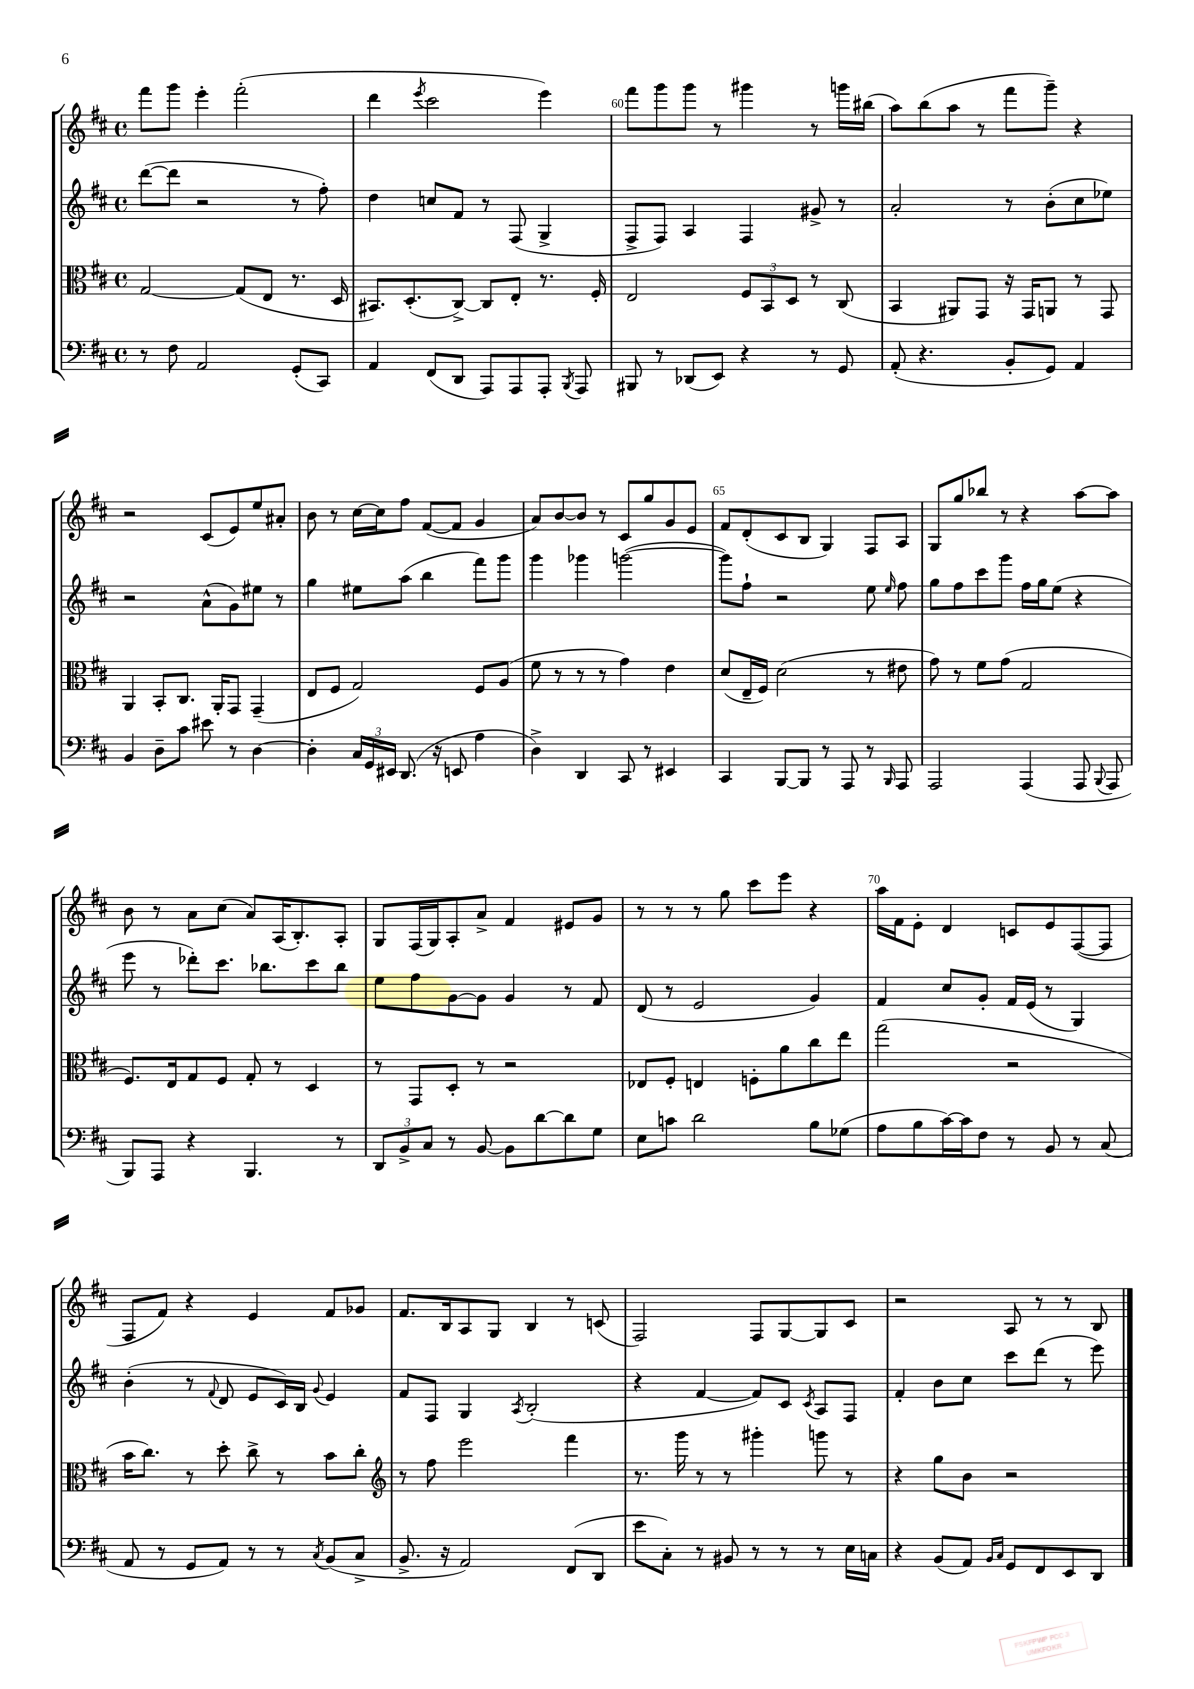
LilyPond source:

<<
\new StaffGroup <<
\new Staff = "s0" {
    \clef treble \key d \major \defaultTimeSignature \time 4/4
    \autoBeamOff fis'''8[ g'''8] e'''4-. fis'''2-.( |
    d'''4 \acciaccatura { e'''8 } cis'''2 e'''4) |
    fis'''8[ g'''8 g'''8] r8 gis'''4 r8 g'''16[ bis''16]( |
    a''8[) b''8( a''8] r8 fis'''8[ g'''8]--) r4 |
    r2 cis'8[( e'8) e''8 ais'8]-. |
    b'8 r8 cis''16[~ cis''16 fis''8] fis'8[~( fis'8] g'4 |
    a'8[) b'8~ b'8] r8 cis'8[ g''8 g'8 e'8] |
    fis'8[ d'8-.( cis'8 b8] g4) fis8[ a8] |
    g8[ g''8 bes''8] r8 r4 a''8[~ a''8] |
    b'8 r8 a'8[ cis''8]( a'8[) a16( b8.-.) a8]-. |
    g8[ fis16( g16) a8-. a'8]-> fis'4 eis'8[ g'8] |
    r8 r8 r8 g''8 cis'''8[ e'''8] r4 |
    a''16[ fis'16 e'8]-. d'4 c'8[ e'8 fis8~( fis8] |
    fis8[ fis'8]) r4 e'4 fis'8[ ges'8] |
    fis'8.[ b16 a8 g8] b4 r8 c'8( |
    fis2) fis8[ g8~ g8 cis'8] |
    r2 a8 r8 r8 b8 \bar "|." |
}
\new Staff = "s1" {
    \clef treble \key d \major \defaultTimeSignature \time 4/4
    \autoBeamOff d'''8[~( d'''8] r2 r8 fis''8-.) |
    d''4 c''8[ fis'8] r8 fis8( g4-> |
    fis8[-> fis8]) a4 fis4 gis'8-> r8 |
    a'2-. r8 b'8[-.( cis''8 ees''8]) |
    r2 a'8[-^( g'8) eis''8] r8 |
    g''4 eis''8[ a''8]( b''4 fis'''8[) g'''8] |
    g'''4 ges'''4 g'''2~( |
    g'''8[) fis''8]-! r2 e''8 \grace { e''16 } fis''8 |
    g''8[ fis''8 cis'''8 g'''8] fis''16[ g''16 e''8]( r4 |
    e'''8 r8 des'''8[-.) cis'''8.] bes''8.[ cis'''8 bes''8] |
    e''8[ fis''8 g'8~ g'8] g'4 r8 fis'8 |
    d'8( r8 e'2 g'4) |
    fis'4 cis''8[ g'8]-. fis'16[ e'16]( r8 g4) |
    b'4-.( r8 \appoggiatura { fis'8 } d'8 e'8[ cis'16) b16] \appoggiatura { g'8 } e'4 |
    fis'8[ fis8] g4 \acciaccatura { a8 } b2-.( |
    r4 fis'4~ fis'8[) cis'8] \acciaccatura { cis'8 } a8[ fis8] |
    fis'4-. b'8[ cis''8] cis'''8[ d'''8]( r8 e'''8) \bar "|." |
}
\new Staff = "s2" {
    \clef alto \key d \major \defaultTimeSignature \time 4/4
    \autoBeamOff g2~ g8[( e8] r8. d16 |
    bis,8.[) d8.-.( cis8]~->) cis8[ e8]-. r8. fis16-. |
    e2 \tuplet 3/2 { fis8[ b,8 d8] } r8 cis8( |
    b,4 ais,8[) g,8] r16 g,16[ a,8] r8 g,8 |
    a,4 b,8[-. cis8.] a,16[-. g,8] g,4--( |
    e8[ fis8] g2) fis8[ a8]( |
    fis'8 r8 r8 r8 g'4) e'4 |
    d'8[( e16-- fis16]) d'2( r8 eis'8 |
    g'8) r8 fis'8[ g'8]( g2 |
    fis8.[) e16 g8 fis8] g8-. r8 d4 |
    r8 g,8[ d8]-. r8 r2 |
    ees8[ fis8]-. e4 f8[-. a'8 cis''8 e''8] |
    g''2( r2 |
    b'16[ cis''8.]) r8 d''8-. cis''8-> r8 b'8[ cis''8]-. |
    \clef treble r8 fis''8 e'''2 fis'''4 |
    r8. g'''16 r8 r8 gis'''4-. g'''8 r8 |
    r4 g''8[ b'8] r2 \bar "|." |
}
\new Staff = "s3" {
    \clef bass \key d \major \defaultTimeSignature \time 4/4
    \autoBeamOff r8 fis8 a,2 g,8[-.( cis,8]) |
    a,4 fis,8[( d,8] a,,8[) a,,8 a,,8]-. \acciaccatura { b,,8 } a,,8 |
    bis,,8 r8 des,8[( e,8]) r4 r8 g,8 |
    a,8-.( r4. b,8[-. g,8]) a,4 |
    b,4 d8[-- cis'8] eis'8 r8 d4~ |
    d4-. \tuplet 3/2 { cis16[ g,16 eis,16] } d,8.( r16 e,8 a4 |
    d4->) d,4 cis,8 r8 eis,4 |
    cis,4 b,,8[~ b,,8] r8 a,,8 r8 \grace { b,,16 } a,,8 |
    a,,2 a,,4( a,,8 \appoggiatura { b,,8 } a,,8 |
    b,,8[) a,,8] r4 b,,4. r8 |
    \tuplet 3/2 { d,8[ b,8-> cis8] } r8 b,8~ b,8[ d'8~ d'8 g8] |
    e8[ c'8] d'2 b8[ ges8]( |
    a8[ b8 cis'16~) cis'16 fis8] r8 b,8 r8 cis8( |
    a,8 r8 g,8[ a,8]) r8 r8 \acciaccatura { cis8 } b,8[( cis8]-> |
    b,8.-> r16 a,2) fis,8[( d,8] |
    e'8[ cis8]-.) r8 bis,8 r8 r8 r8 e16[ c16] |
    r4 b,8[( a,8]) \grace { b,16[ cis16] } g,8[ fis,8 e,8 d,8] \bar "|." |
}
>>
>>
\layout { \context { \Score currentBarNumber = #58 \override BarNumber.break-visibility = ##(#f #t #t) barNumberVisibility = #(every-nth-bar-number-visible 5) } }
